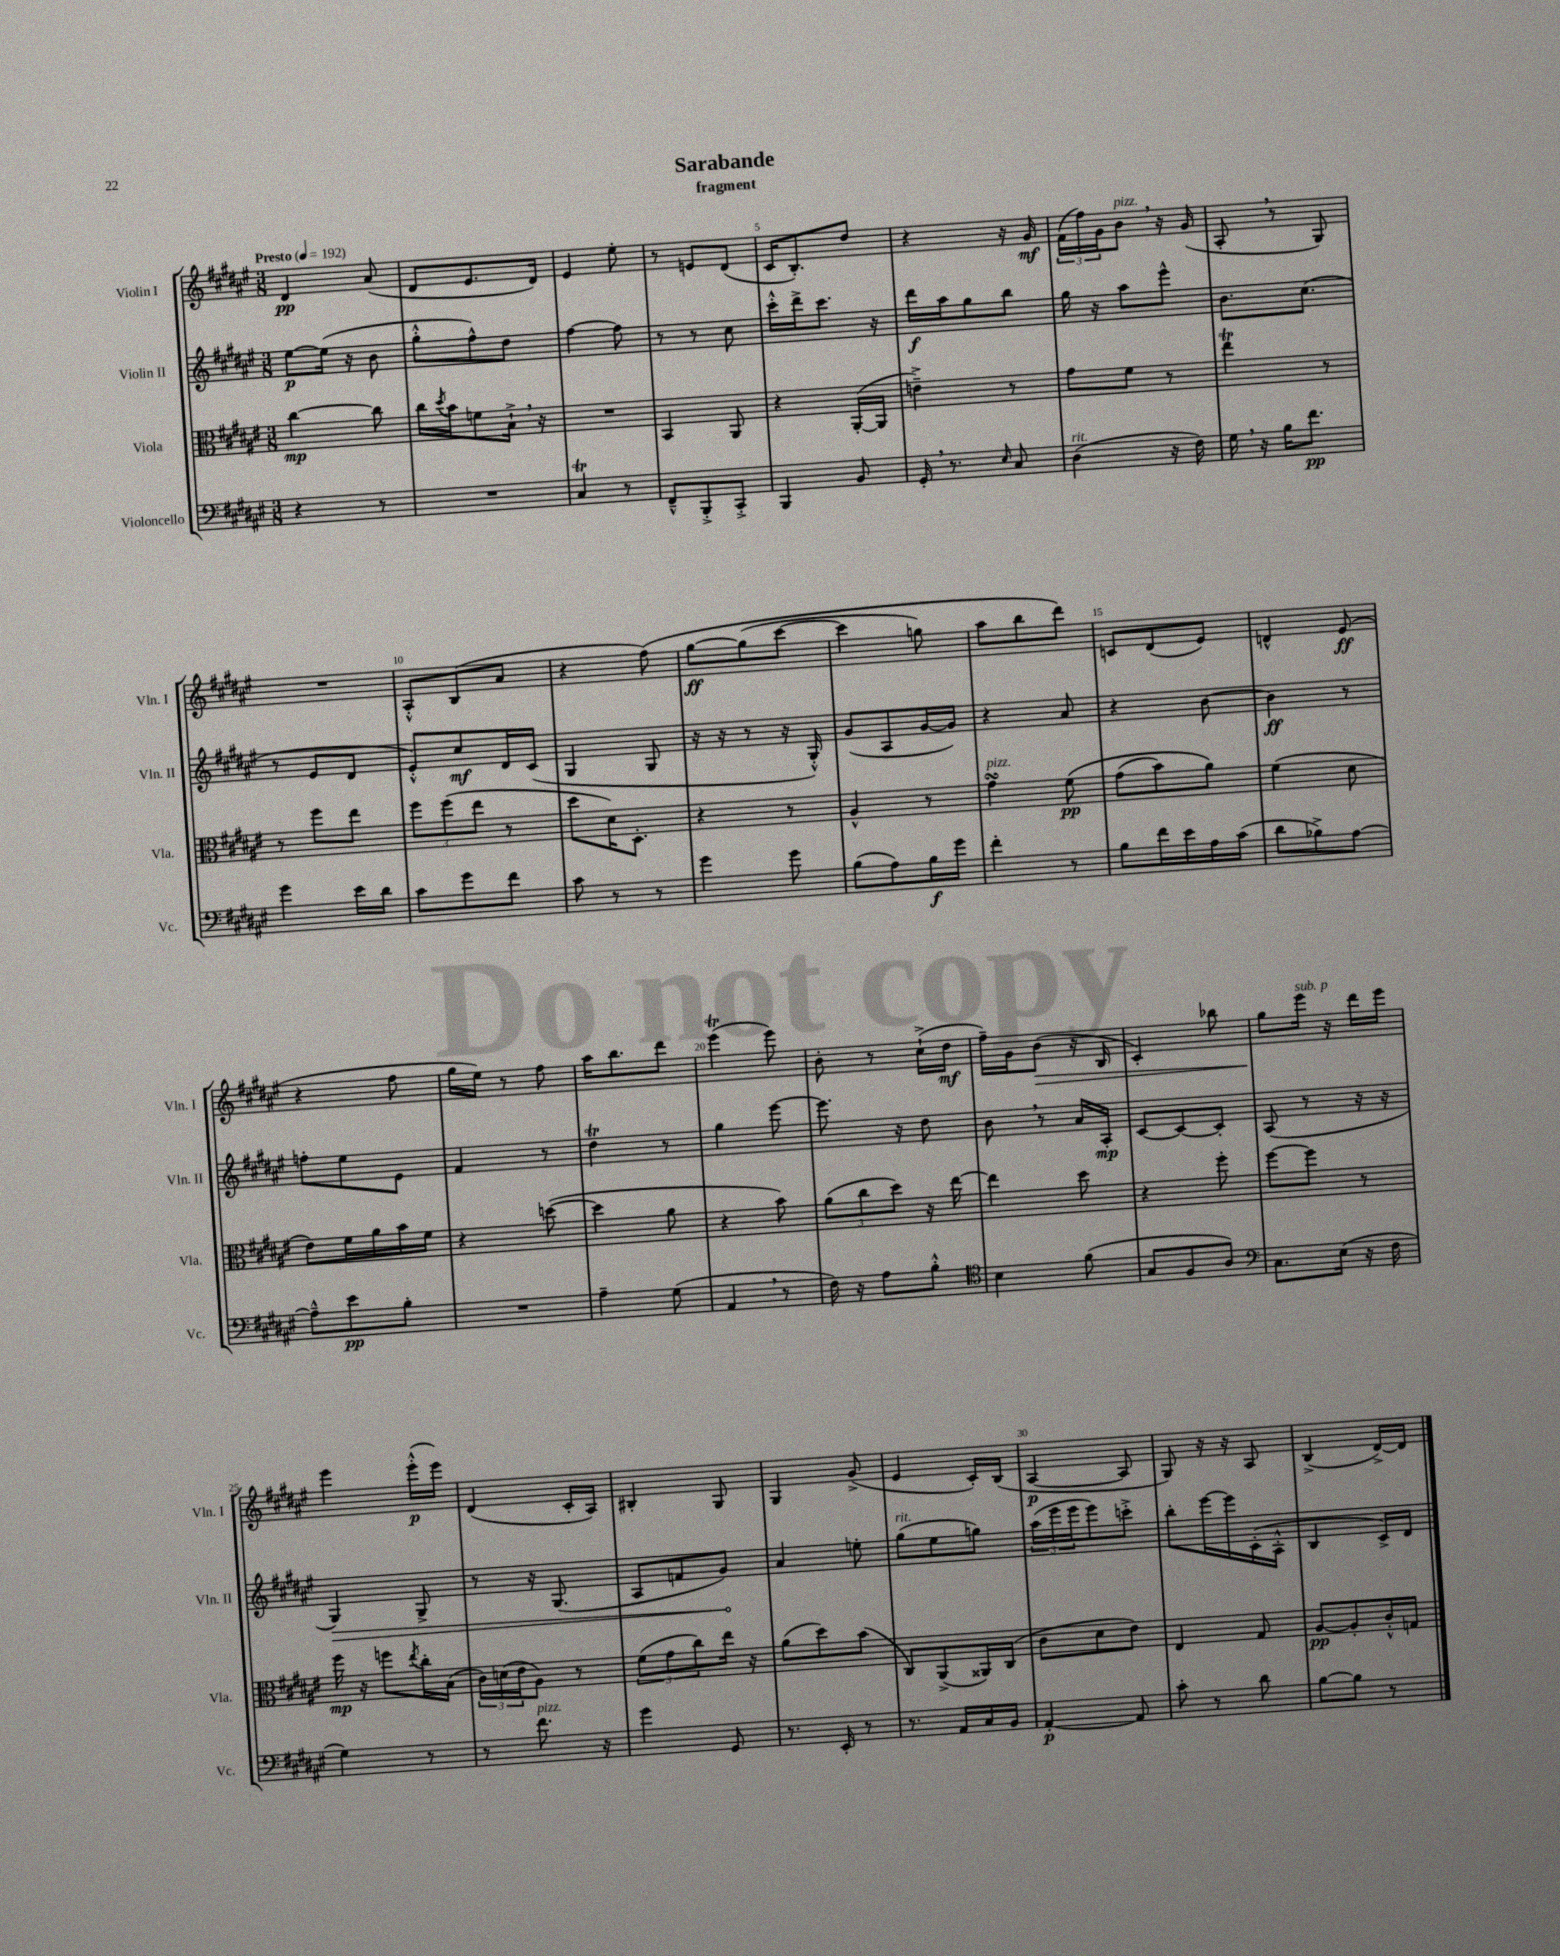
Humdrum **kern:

**kern	**kern	**kern	**kern
*staff4	*staff3	*staff2	*staff1
*clefF4	*clefC3	*clefG2	*clefG2
*k[f#c#g#d#a#e#]	*k[f#c#g#d#a#e#]	*k[f#c#g#d#a#e#]	*k[f#c#g#d#a#e#]
*M3/8	*M3/8	*M3/8	*M3/8
*MM192	*MM192	*MM192	*MM192
4r	[4cc#	[8ee#	4d#
.	.	(16ee#]	.
.	.	16r	.
8r	8cc#]	8b	(8a#
=	=	=	=
4.r	16cc#	8gg#'^^	8d#
.	8qdd#	.	.
.	16b	.	.
.	8f	8ff#^^)	8.e#
.	16B`^	8dd#	.
.	16r	.	16d#)
=	=	=	=
4C#	4.r	[4ff#	4e#
8r	.	8ff#]	8ee#'
=	=	=	=
8FF#~^^	4BB	8r	8r
8BBB'^	.	8r	8e
8CC#'^	8AA#	8cc#	(8d#
=	=	=	=
4BBB	4r	16ccc#'^^	16c#
.	.	16ddd#^	8.B')
.	.	8.ccc#	.
8BB	([16AA#'	.	8dd#
.	16AA#]	16r	.
=	=	=	=
16GG#'	4e~^)	16ddd#	4r
8.r	.	16aa#	.
.	.	8gg#	.
16qqE#	.	.	.
8C#	8r	8bb	16r
.	.	.	16g#
=	=	=	=
(4D#	8g#	16gg#	(24f#
.	.	.	24ff#)
.	.	16r	.
.	.	.	24g#
.	8f#	8aa#	8b
16r	8r	8eee#^^	16r
16F#)	.	.	(16g#
=	=	=	=
16G#	4ee#	8.b	8A#'
16r	.	.	.
16B	.	.	8r
8.f#	.	(8.cc#	.
.	8r	.	8G#)
=	=	=	=
4g#	8r	8r	4.r
.	8ff#	8e#	.
16e#	8ee#	8d#	.
16d#	.	.	.
=	=	=	=
8c#	12ff#	8e#'^^)	8A#'^^
.	(12ff#	.	.
8g#	.	8cc#	(8B
.	12ee#	.	.
8f#	8r	16d#	8a#
.	.	(16c#	.
=	=	=	=
8c#	8dd#	4G#	4r
8r	16d#)	.	.
.	8.D#'	.	.
8r	.	8G#	&(8ff#)
=	=	=	=
4g#	4r	16r	[8gg#
.	.	16r	.
.	.	8r	(8gg#]
8g#	8r	16r	[8ccc#
.	.	16G#'^^)	.
=	=	=	=
(8B	4A#^^	(8g#	4ccc#]
8A#)	.	8A#	.
16B	8r	[16g#	8gg)
16g#	.	16g#])	.
=	=	=	=
4f#'	4g#	4r	8aa#
.	.	.	8bb
8r	&(8f#	8a#	8ddd#&)
=	=	=	=
8B	(8g#	4r	8c
16f#	8b)	.	(8d#
16e#	.	.	.
16A#	8a#&)	[8b	8e#)
(16c#	.	.	.
=	=	=	=
8d#	(4f#	4b]	4d^^
8B-^)	.	.	.
[8A#	8d#	8r	(8e#
=	=	=	=
8A#~^^]	8e#)	8ff'	4r
8e#	16f#	8ee#	.
.	16a#	.	.
8B'	16b	8e#	8ff#
.	16f#	.	.
=	=	=	=
4.r	4r	4f#	16gg#
.	.	.	16ee#)
.	.	.	8r
.	([8dd	8r	8ff#
=	=	=	=
4A#~	4dd]	4dd#	16aa#
.	.	.	8.bb
(8G#	8a#	8r	8ddd#
=	=	=	=
4AA#	4r	4gg#	(4eee#
8r	8b)	[8eee#	8eee#)
=	=	=	=
16F#)	(12a#	8.eee#]	8b'
16r	.	.	.
.	12cc#	.	.
8A#	.	.	8r
.	12dd#)	.	.
.	.	16r	.
8B'^^	16r	8dd#	(16cc#`^
.	[16ee#	.	16dd#
=	=	=	=
*clefC4	*	*	*
4B	4ee#]	8b	16ff#~)
.	.	.	16g#
.	.	8r	(8b
(8f#	8dd#	16a#	16r
.	.	16A#'	16B
=	=	=	=
8G#	4r	[8c#	4c#')
8F#	.	8c#_	.
8A#)	8ff#'	8c#']	8bb-
=	=	=	=
*clefF4	*	*	*
8.C#	[8ff#	(8A#	8gg#
.	8ff#]	8r	16eee#
(16E#	.	.	16r
16r	8r	16r	16ddd#
16F#	.	16r	16eee#
=	=	=	=
4G#)	16ff#	4G#)	4eee#
.	16r	.	.
.	8ff	.	.
.	8qee#	.	.
8r	16cc#'	8G#^	(16eee#'^^
.	(16B	.	16eee#)
=	=	=	=
8r	24c#)	8r	(4d#
.	(24d	.	.
.	24e#	.	.
8.f#	8A#)	16r	.
.	.	(8.G#	.
.	8r	.	16c#'
16r	.	.	16A#)
=	=	=	=
4g#	(12f#	8A#	4B#'
.	12g#	.	.
.	.	8f	.
.	12cc#)	.	.
8GG#	16ee#	8g#)	8G#
.	16r	.	.
=	=	=	=
8.r	(8a#	4a#	4G#
.	8dd#)	.	.
16EE#'	.	.	.
8r	(8b	8ee'	(8g#^
=	=	=	=
8.r	8C#)	(8gg#	4e#
.	(8AA#^	8ee#	.
16AA#	.	.	.
16C#	16AA##)	8gg)	16c#')
16BB	(16C#	.	(16B
=	=	=	=
[4AA#'	8c#	(24aa#	[4A#
.	.	24eee#	.
.	.	24eee#	.
.	8d#	8eee#)	.
8AA#]	8e#)	8ccc'^	8A#]
=	=	=	=
8c#'	4E#	8bb'	8G#)
8r	.	[16eee#	16r
.	.	16eee#]	16r
8d#	8G#	(16c#'	8A#
.	.	16A#'^^	.
=	=	=	=
[8B	[8A#	4B	(4B^
8B]	8A#']	.	.
8r	16c#'^^	16c#^)	[16d#^)
.	16G	16d#	16d#]
==	==	==	==
*-	*-	*-	*-
